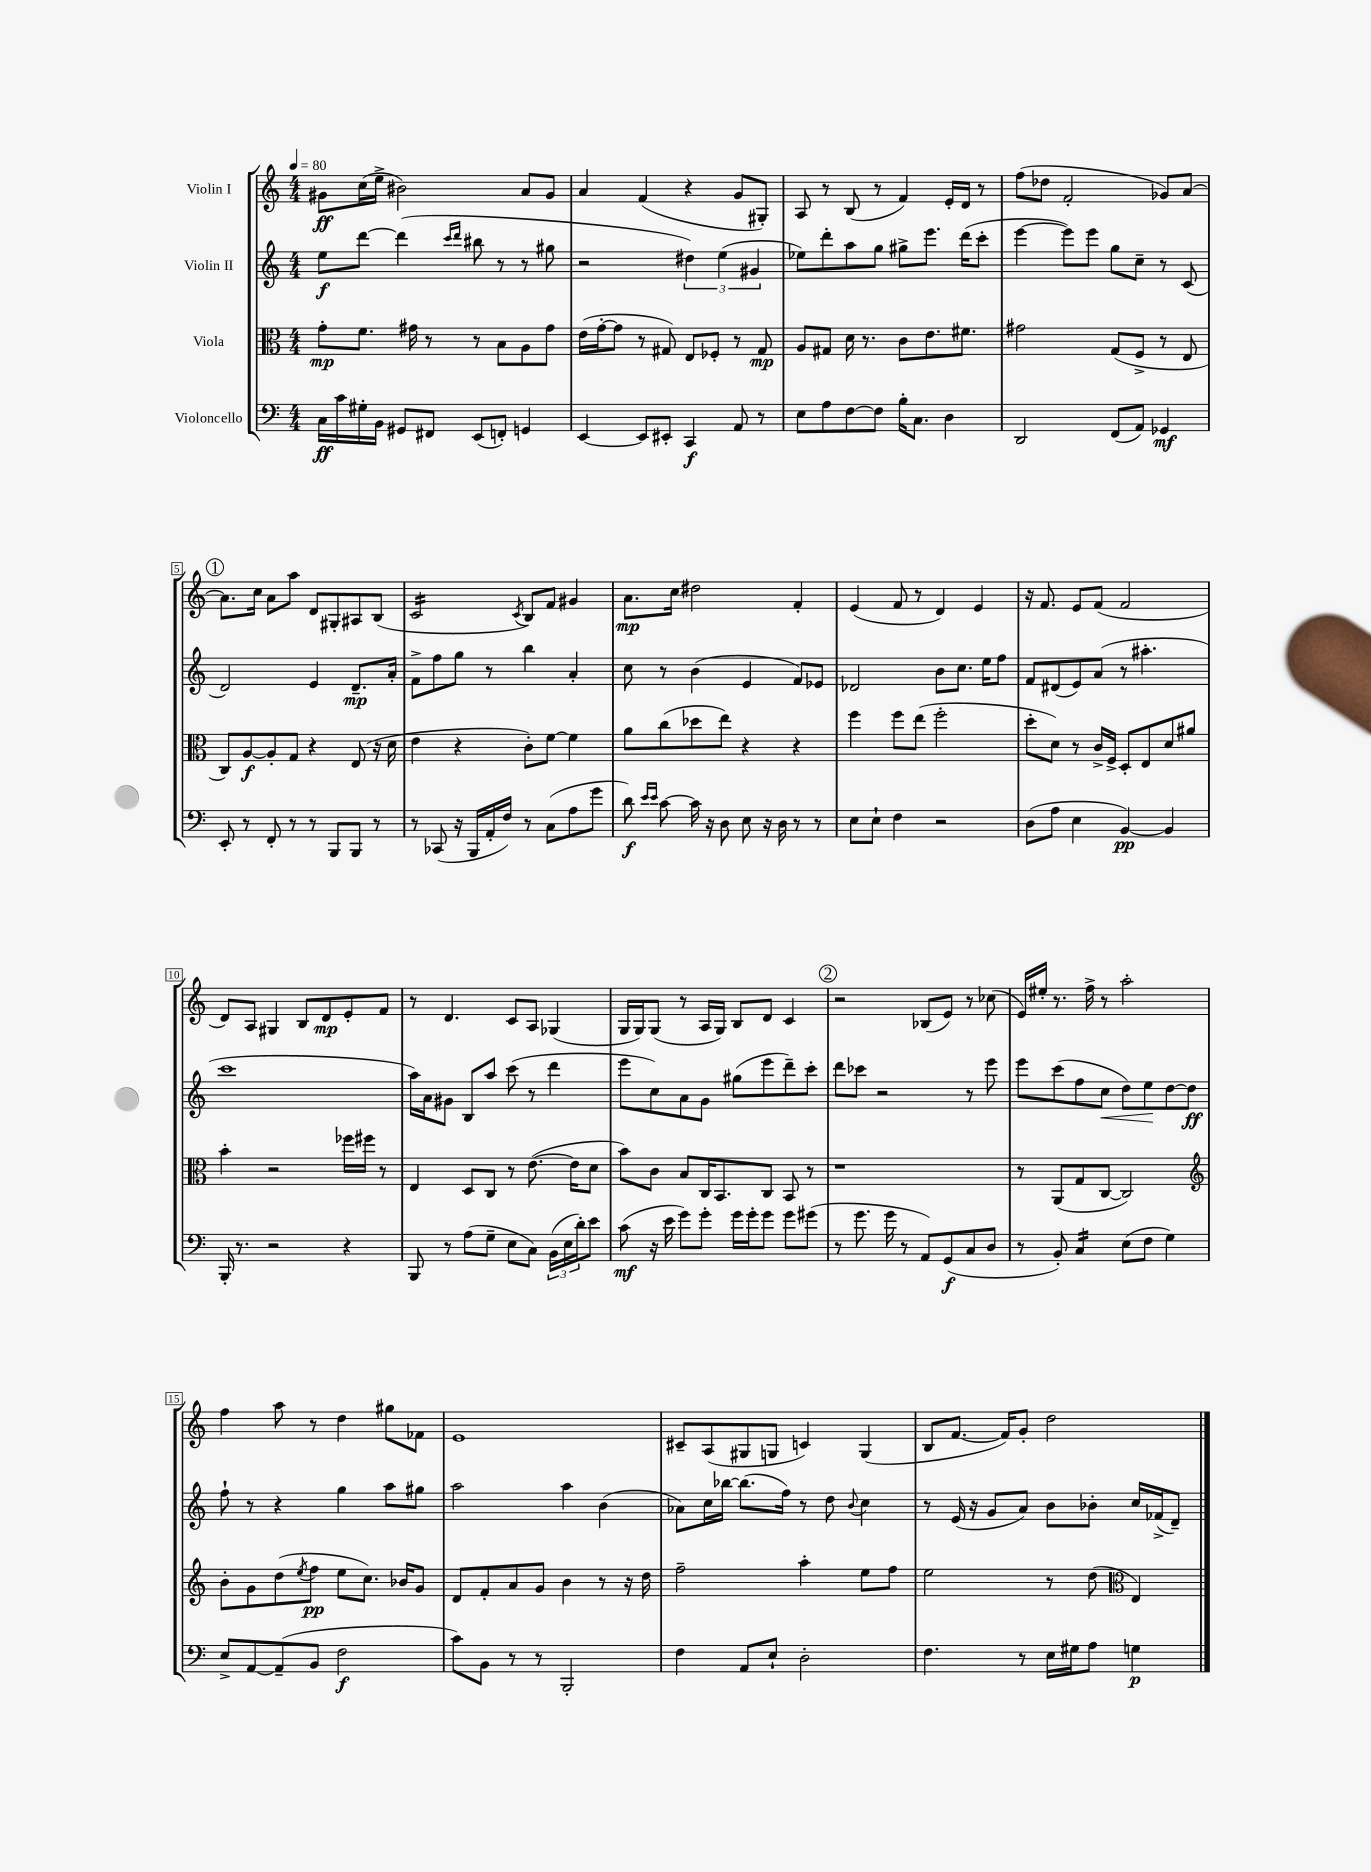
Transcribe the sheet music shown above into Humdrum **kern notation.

**kern	**kern	**kern	**kern
*staff4	*staff3	*staff2	*staff1
*clefF4	*clefC3	*clefG2	*clefG2
*k[]	*k[]	*k[]	*k[]
*M4/4	*M4/4	*M4/4	*M4/4
*MM80	*MM80	*MM80	*MM80
16C	8g'	8ee	8g#
16c	.	.	.
16G#'	8.f	[8ddd	(16cc
16BB	.	.	16ee^
8GG#	.	(4ddd]	2b#)
.	16g#	.	.
8FF#	8r	.	.
.	.	16qqccc	.
.	.	16qqddd	.
(8EE	8r	8bb#	.
8FF')	8B	8r	.
4GG	8A	8r	8a
.	8g#	8gg#	8g#
=	=	=	=
[4EE	(16e	2r	4a
.	[16g'	.	.
.	8g]	.	.
8EE]	8r	.	(4f
8EE#'	8G#)	.	.
4CC	8E	6dd#)	4r
.	8F-'	.	.
.	.	(6ee	.
8AA	8r	.	8g
.	.	6g#	.
8r	8G#	.	8G#')
=	=	=	=
8E	8A	8ee-)	8A
8A	8G#	8ddd'	8r
[8F	16d	8aa	(8B
.	8.r	.	.
8F]	.	8gg	8r
16B'	8c	8gg#^	4f)
8.C	.	.	.
.	8.e	8.eee	.
4D	.	.	16e'
.	8.f#	(16ddd	16d
.	.	8ccc'	8r
=	=	=	=
2DD	2g#	[4eee	(8ff
.	.	.	8dd-
.	.	8eee])	2f'
.	.	8eee	.
(8FF	(8G	8gg	.
8AA)	8F^	8cc~	.
4GG-	8r	8r	8g-)
.	8E	(8c	[8a
=	=	=	=
8EE'	8C)	2d)	8.a]
8r	[8A	.	.
.	.	.	16cc
8FF'	8A']	.	8a
8r	8G	.	8aa
8r	4r	4e	8d
8BBB	.	.	8G#'
8BBB	(8E	8.d~	8A#
8r	16r	.	(8B
.	16d	16a'	.
=	=	=	=
8r	4e	8f^	2c
(8CC-	.	8ff	.
16r	4r	8gg	.
16BBB	.	.	.
16AA'	.	8r	.
16F)	.	.	.
.	.	.	8qc
8r	8c')	4bb	8B)
(8C	[8f	.	8f
8A	4f]	4a'	4g#
8g	.	.	.
=	=	=	=
8d)	8a	8cc	8.a
16qqe	.	.	.
16qqe	.	.	.
[8c	(8cc	8r	.
.	.	.	16cc
16c]	8dd-	(4b	2dd#
16r	.	.	.
8D	8ee)	.	.
8E	4r	4e	.
16r	.	.	.
16D	.	.	.
8r	4r	8f)	4f'
8r	.	8e-	.
=	=	=	=
8E	4ff	2d-	(4e
8E`	.	.	.
4F	8ff	.	8f
.	(8ee	.	8r
2r	2ff'	8b	4d)
.	.	8.cc	.
.	.	.	4e
.	.	16ee	.
.	.	8ff	.
=	=	=	=
(8D	8dd'	8f	16r
.	.	.	8.f
8A	8d)	(8d#	.
4E	8r	8e)	8e
.	16c^	(8a	(8f
.	16F^	.	.
[4BB)	8D'	8r	2f
.	8E	4.aa#'	.
4BB]	8d	.	.
.	8a#	.	.
=	=	=	=
16BBB'	4b'	1ccc	8d)
8.r	.	.	.
.	.	.	8A
2r	2r	.	4G#
.	.	.	8B
.	.	.	8d
4r	16ff-	.	8e'
.	16ff#	.	.
.	8r	.	8f
=	=	=	=
8BBB	4E	16aa)	8r
.	.	16a	.
8r	.	8g#	4.d
(8A	8D	8B	.
8G~	8C	8aa	.
8E	8r	(8ccc	8c
8C)	([8.e	8r	8A
(24BB	.	4ddd	(4G-
24E	.	.	.
.	16e]	.	.
24d')	.	.	.
8e	8d	.	.
=	=	=	=
(8c	8b)	8eee	16G
.	.	.	16G)
16r	8c	8cc)	(8G
16e	.	.	.
8g)	8B	8a	8r
8g'	16C	8g	16A
.	8.BB	.	16G)
16g	.	(8gg#	8B
16g'	.	.	.
8g	8C	8eee	8d
8g	8BB	8ddd~)	4c
(8g#	8r	8ccc'	.
=	=	=	=
8r	1r	8ddd	2r
8.g	.	8ccc-	.
.	.	2r	.
16g	.	.	.
8r	.	.	.
8AA)	.	.	(8B-
(8GG	.	.	8e)
8C	.	8r	8r
8D	.	8eee	(8cc-
=	=	=	=
8r	8r	8eee	16e)
.	.	.	16ee#'
8BB')	(8AA	(8ccc	8.r
4C	8G	8ff	.
.	.	.	16ff^
.	[8C	8cc	8r
(8E	2C])	8dd)	2aa'
8F	.	8ee	.
4G)	.	[8dd	.
.	.	8dd]	.
=	=	=	=
*	*clefG2	*	*
8E^	8b'	8ff`	4ff
[8AA	8g	8r	.
(8AA~]	(8dd	4r	8aa
.	8qee	.	.
8BB	8ff	.	8r
2F	8ee	4gg	4dd
.	8.cc)	.	.
.	.	8aa	8gg#
.	16b-	.	.
.	8g	8gg#	8f-
=	=	=	=
8c)	8d	2aa	1e
8BB	8f'	.	.
8r	8a	.	.
8r	8g	.	.
2BBB'	4b	4aa	.
.	8r	(4b	.
.	16r	.	.
.	16dd	.	.
=	=	=	=
4F	2ff~	8a-)	8c#~
.	.	16cc	(8A
.	.	[16bb-	.
8AA	.	(8.bb-]	8G#
8E`	.	.	8G
.	.	16ff)	.
2D'	4aa'	8r	4c)
.	.	8dd	.
.	.	8qqb	.
.	8ee	4cc	(4G
.	8ff	.	.
=	=	=	=
4.F	2ee	8r	8B
.	.	(16e	[8.f
.	.	16r	.
.	.	8g	.
.	.	.	16f])
8r	.	8a)	8g'
16E	8r	8b	2dd
16G#	.	.	.
8A	(8dd	8b-'	.
*	*clefC3	*	*
4G	4E)	16cc	.
.	.	(16f-^	.
.	.	8d~)	.
==	==	==	==
*-	*-	*-	*-
